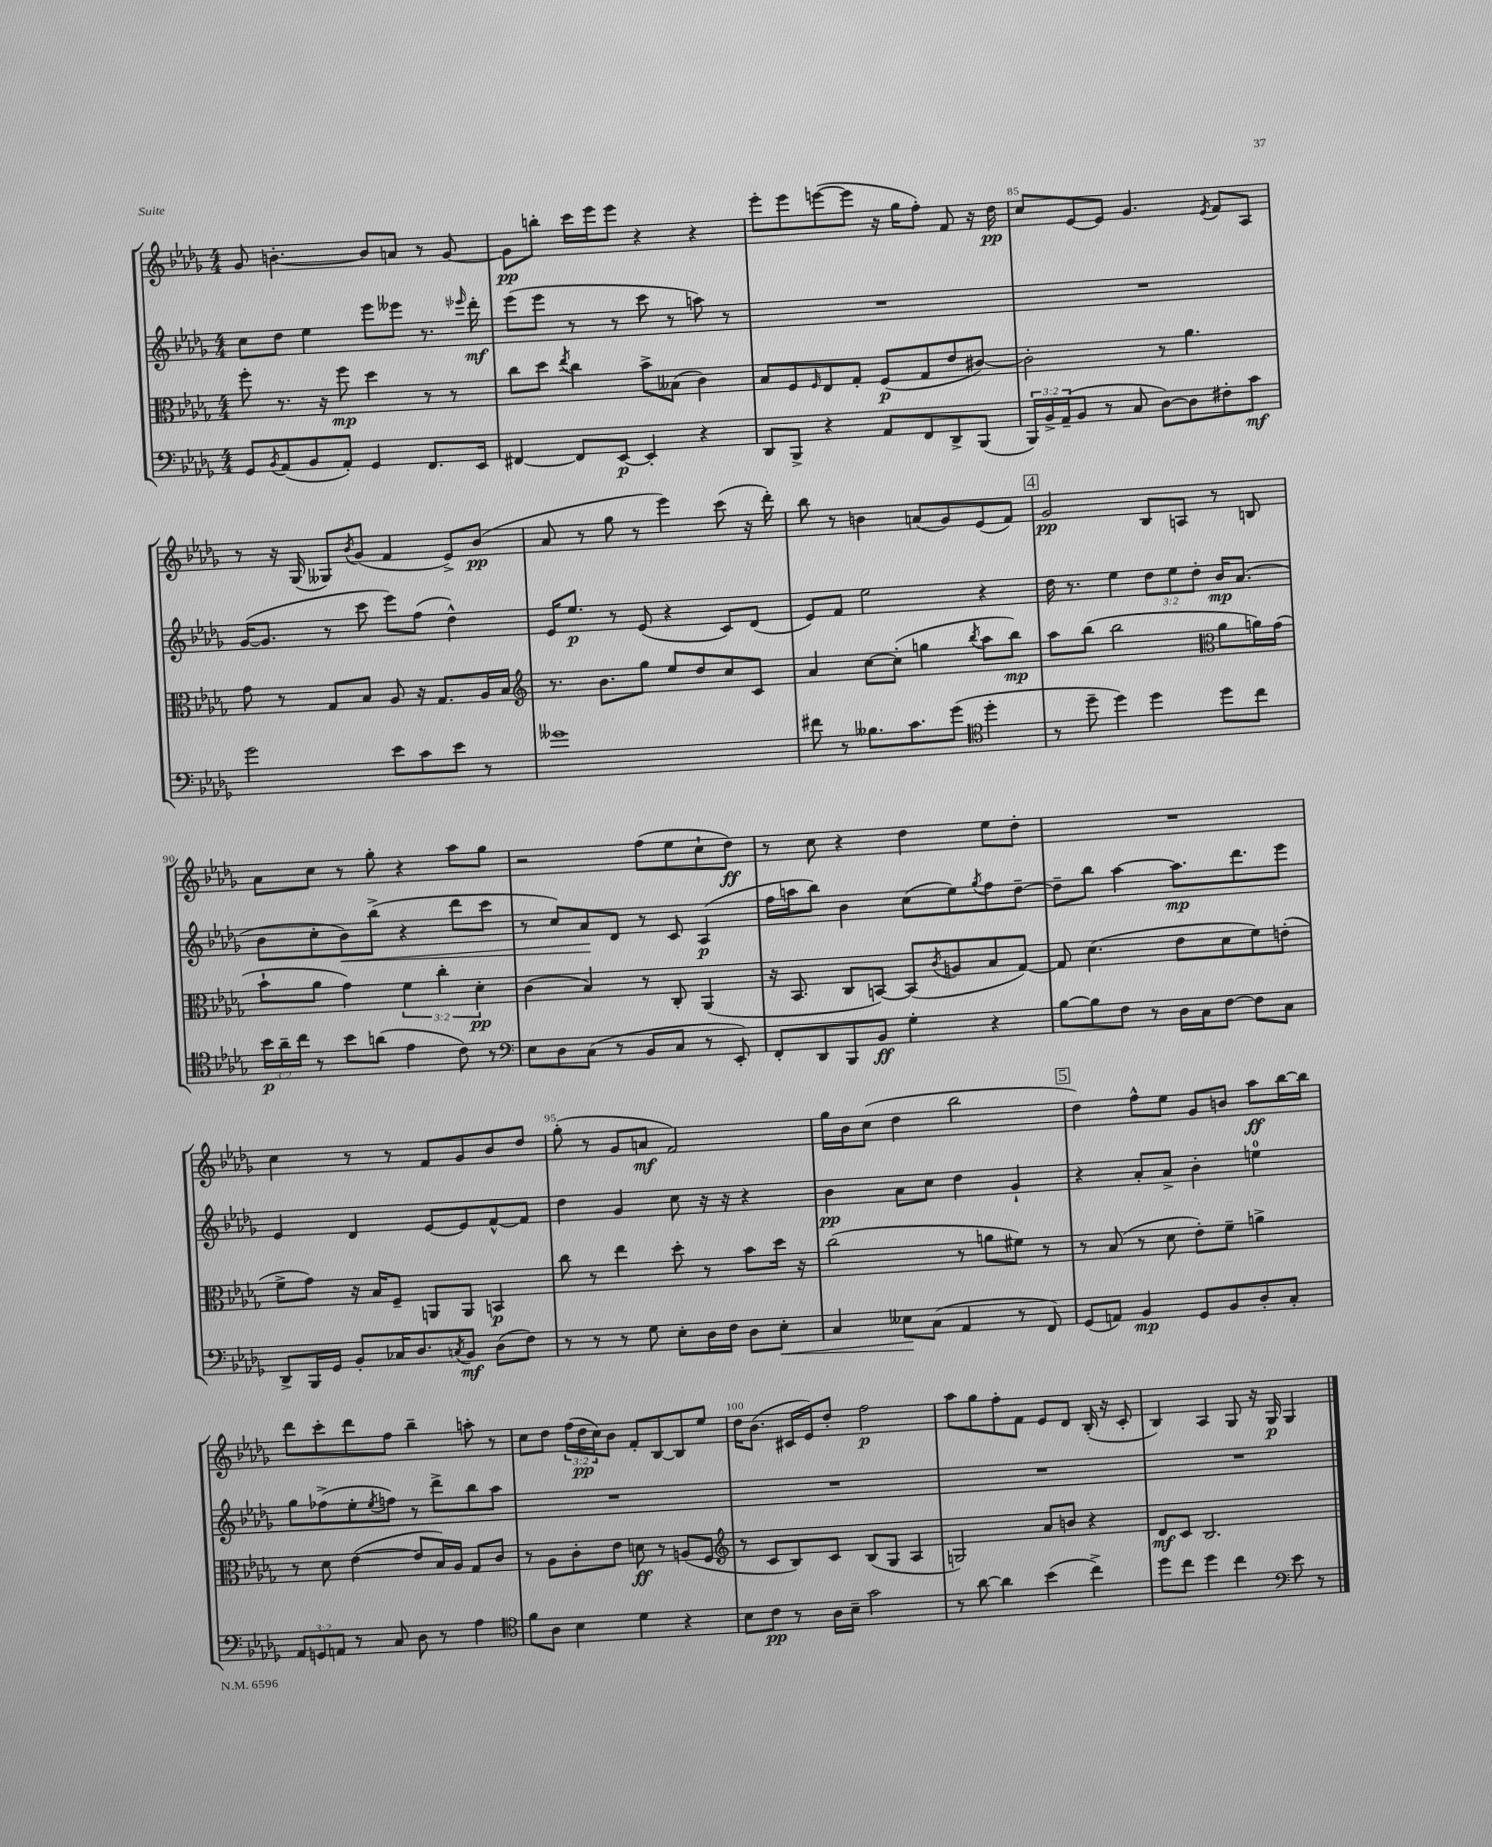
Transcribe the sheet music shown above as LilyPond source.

<<
\new StaffGroup <<
\new Staff = "s0" {
    \clef treble \key des \major \numericTimeSignature \time 4/4 \override Staff.TupletNumber.text = #tuplet-number::calc-fraction-text
    ges'8 b'4.~-. b'8 a'8 r8 ges'8~ |
    ges'8\pp b''8-. c'''16 ees'''16 ees'''8 r4 r4 |
    ees'''8-. ees'''8 e'''8~( e'''8 r16 ges''16 f''8-.) f'8 r16 des''16\pp |
    c''8 ees'8~ ees'8 ges'4. \acciaccatura { ees'8 } f'8 aes8 |
    r8 r16 ges16( geses8) \acciaccatura { bes'8 } ges'8( f'4 ees'8->) bes'8\pp( |
    aes'8 r8 ges''8 r8 ees'''4) c'''8( r16 des'''16-.) |
    bes''8 r8 b'4 a'8( ges'8) ees'8( f'8) |
    \mark \markup { \box "4" } ges'2\pp bes8 a8 r8 b8 |
    aes'8 c''8 r8 ges''8-. r4 aes''8 ges''8 |
    r2 f''8( ees''8 c''8-! des''8\ff) |
    r8 c''8 r4 des''4 ees''8 des''8-. |
    R1 |
    c''4 r8 r8 f'8 ges'8 bes'8 des''8 |
    ges''8-.( r8 ges'8 a'8\mf f'2) |
    ges''16 bes'16 c''8( des''4 bes''2 |
    \mark \markup { \box "5" } des''4) f''8-^ ees''8 ges'8 b'8 aes''8\ff bes''16~ bes''16 |
    des'''8 c'''8-. des'''8 f''8 bes''4-- a''8-. r8 |
    c''8 des''8 \tuplet 3/2 { f''16( des''16\pp c''16) } bes'8 f'8-. bes8~ bes8 ees''8 |
    des''16 bes'8.( cis'16 ees'16) des''8-. f''2\p |
    aes''8 ges''8 f''8-. f'8 ees'8 des'8 bes16-.( r16 c'8-. |
    bes4) aes4 ges8 r16 ges16\p ges4 \bar "|." |
}
\new Staff = "s1" {
    \clef treble \key des \major \numericTimeSignature \time 4/4 \override Staff.TupletNumber.text = #tuplet-number::calc-fraction-text
    c''8 des''8 ees''4 ees'''8 eeses'''8 r8. \grace { ees'''16 } des'''16-.\mf |
    ees'''8( ees'''8 r8 r8 c'''8 r8 a''8) r8 |
    R1 |
    R1 |
    ges'16~( ges'8. r8 c'''8 ees'''8) f''8( des''4-^) |
    ees'16 ees''8.\p r8 ees'8( r4 c'8) des'8( |
    ees'8) f'8 ees''2 r4 |
    \mark \markup { \box "4" } des''16 r8. ees''4 \tuplet 3/2 { des''8 ees''8 des''8-. } bes'16\mp aes'8.( |
    bes'8 c''8-. bes'8\<) bes''8->( r4 des'''8 c'''8 |
    r8 c''8) aes'8\! des'8 r8 c'8 aes4\p( |
    f''16 a''16 bes''8) bes'4 c''8( ees''8) \acciaccatura { ges''8 } f''8 des''8~-- |
    des''8-- bes''8 aes''4~ aes''8.\mp des'''8. ees'''8 |
    ees'4 des'4 ees'8~ ees'8 f'8~-^ f'8 |
    des''4 ges'4 c''8 r16 r16 r4 |
    bes'4\pp aes'8 c''8 des''4 ges'4-! |
    \mark \markup { \box "5" } r4 aes'8-. aes'8-> bes'4-. e''4-0 |
    ges''8 fes''8->( ees''8-. \acciaccatura { ees''8 } f''8) r8 des'''8-> bes''8 aes''8 |
    R1 |
    R1 |
    R1 |
    R1 \bar "|." |
}
\new Staff = "s2" {
    \clef alto \key des \major \numericTimeSignature \time 4/4 \override Staff.TupletNumber.text = #tuplet-number::calc-fraction-text
    f''8-. r8. r16 f''8\mp des''4 r8 r8 |
    c''8 des''8 \acciaccatura { ees''8 } c''4 bes'8-> beses8( c'4) |
    bes8 f8 \grace { f16 } ees8 ges8-. f8\p( ges8 ees'8 cis'8~) |
    cis'2-. r8 aes'4. |
    ges'8 r8 ges8 bes8 aes8 r16 ges8. aes16 bes16 |
    \clef treble r8. bes'8. ges''8 ees''8 des''8 c''8 c'8 |
    aes'4 c''8~ c''8-.( g''4 \acciaccatura { bes''8 } aes''8 bes''8\mp) |
    \mark \markup { \box "4" } aes''8 bes''8( bes''2 \clef alto aes'8 a'16) ges'16( |
    bes'8-! aes'8 ges'4) \tuplet 3/2 { f'4 c''4-. des'4-.\pp } |
    c'4( bes4) r8 c8-. aes,4( |
    r16 bes,8. c8 b,8~) b,8( \acciaccatura { c'8 } a8 bes8 ges8~) |
    ges8 des'4.( ees'8 des'8 f'8) e'8-.( |
    f'8-> ges'8) r16 bes16 f8-- a,8 a,8 b,4\p |
    c''8 r8 ees''4 des''8-. r8 bes'8 des''16 r16 |
    c''2( r8 a'8 fis'8) r8 |
    \mark \markup { \box "5" } r8 bes8( r8 des'8 ees'8-.) f'8-- a'4-> |
    r8 des'8 ees'4~( ees'8 bes16) aes16 ges8 c'8 |
    r8 aes8 c'8-. ees'8 d'8\ff r8 a8( f8 |
    \clef treble r8 c'8 bes8) c'8 bes8( ges8 aes4 |
    g2) aes'8 b'8 r4 |
    des'8\mf c'8 bes2. \bar "|." |
}
\new Staff = "s3" {
    \clef bass \key des \major \numericTimeSignature \time 4/4 \override Staff.TupletNumber.text = #tuplet-number::calc-fraction-text
    ges,8 \acciaccatura { bes,8 } aes,8( bes,8 aes,8-.) ges,4 f,8. ees,16 |
    fis,4~ fis,8 ees,8~\p ees,4-. r4 |
    des,8 bes,,8-> r4 aes,8 f,8 des,8-> bes,,8( |
    \tuplet 3/2 { bes,,16) bes,16-> aes,16--( } bes,8 r8 c8 des8~) des8 fis8-. c'8\mf |
    ges'2 ees'8 c'8 ees'8 r8 |
    geses'1 |
    fis'8 r8 beses8. c'8. ges'8( \clef tenor des''4-. |
    \mark \markup { \box "4" } r8 des''8-- des''4) des''4 des''8 c''8 |
    \tuplet 3/2 { bes'16\p aes'16-- c''16 } r8 bes'8 a'8( ees'4 c'8) r8 |
    \clef bass ees8 des8 c8( r8 bes,8 c8 r8 ees,8-.) |
    f,8-. des,8 bes,,8 bes,8\ff ges4-. r4 |
    bes8~ bes8 f8 r8 des16 c16 f8~ f8 c8 |
    des,8-> bes,,16 ges,16 bes,8-. ces16 des8. \acciaccatura { c8 } bes,8\mf des8( f8) |
    r8 r8 r8 ges8 ees8-. des16 f16 des8 ees8-.\< |
    c4 eeses8\! c8( aes,4 r8 f,8) |
    \mark \markup { \box "5" } ges,8( a,8) bes,4\mp ges,8 bes,8 des8-. c8-. |
    \tuplet 3/2 { aes,8 g,8 a,8 } r8 c8 des8 r8 aes4 |
    \clef tenor f'8 aes8 bes4 des'4 r4 |
    bes8 c'8\pp r8 aes16 bes16-- ges'2 |
    r8 aes'8~ aes'4 bes'4( c''4->) |
    des''8 c''8 des''4 c''4 \clef bass ees'8 r8 \bar "|." |
}
>>
>>
\layout { \context { \Score currentBarNumber = #82 \override BarNumber.break-visibility = ##(#f #t #t) barNumberVisibility = #(every-nth-bar-number-visible 5) } }
